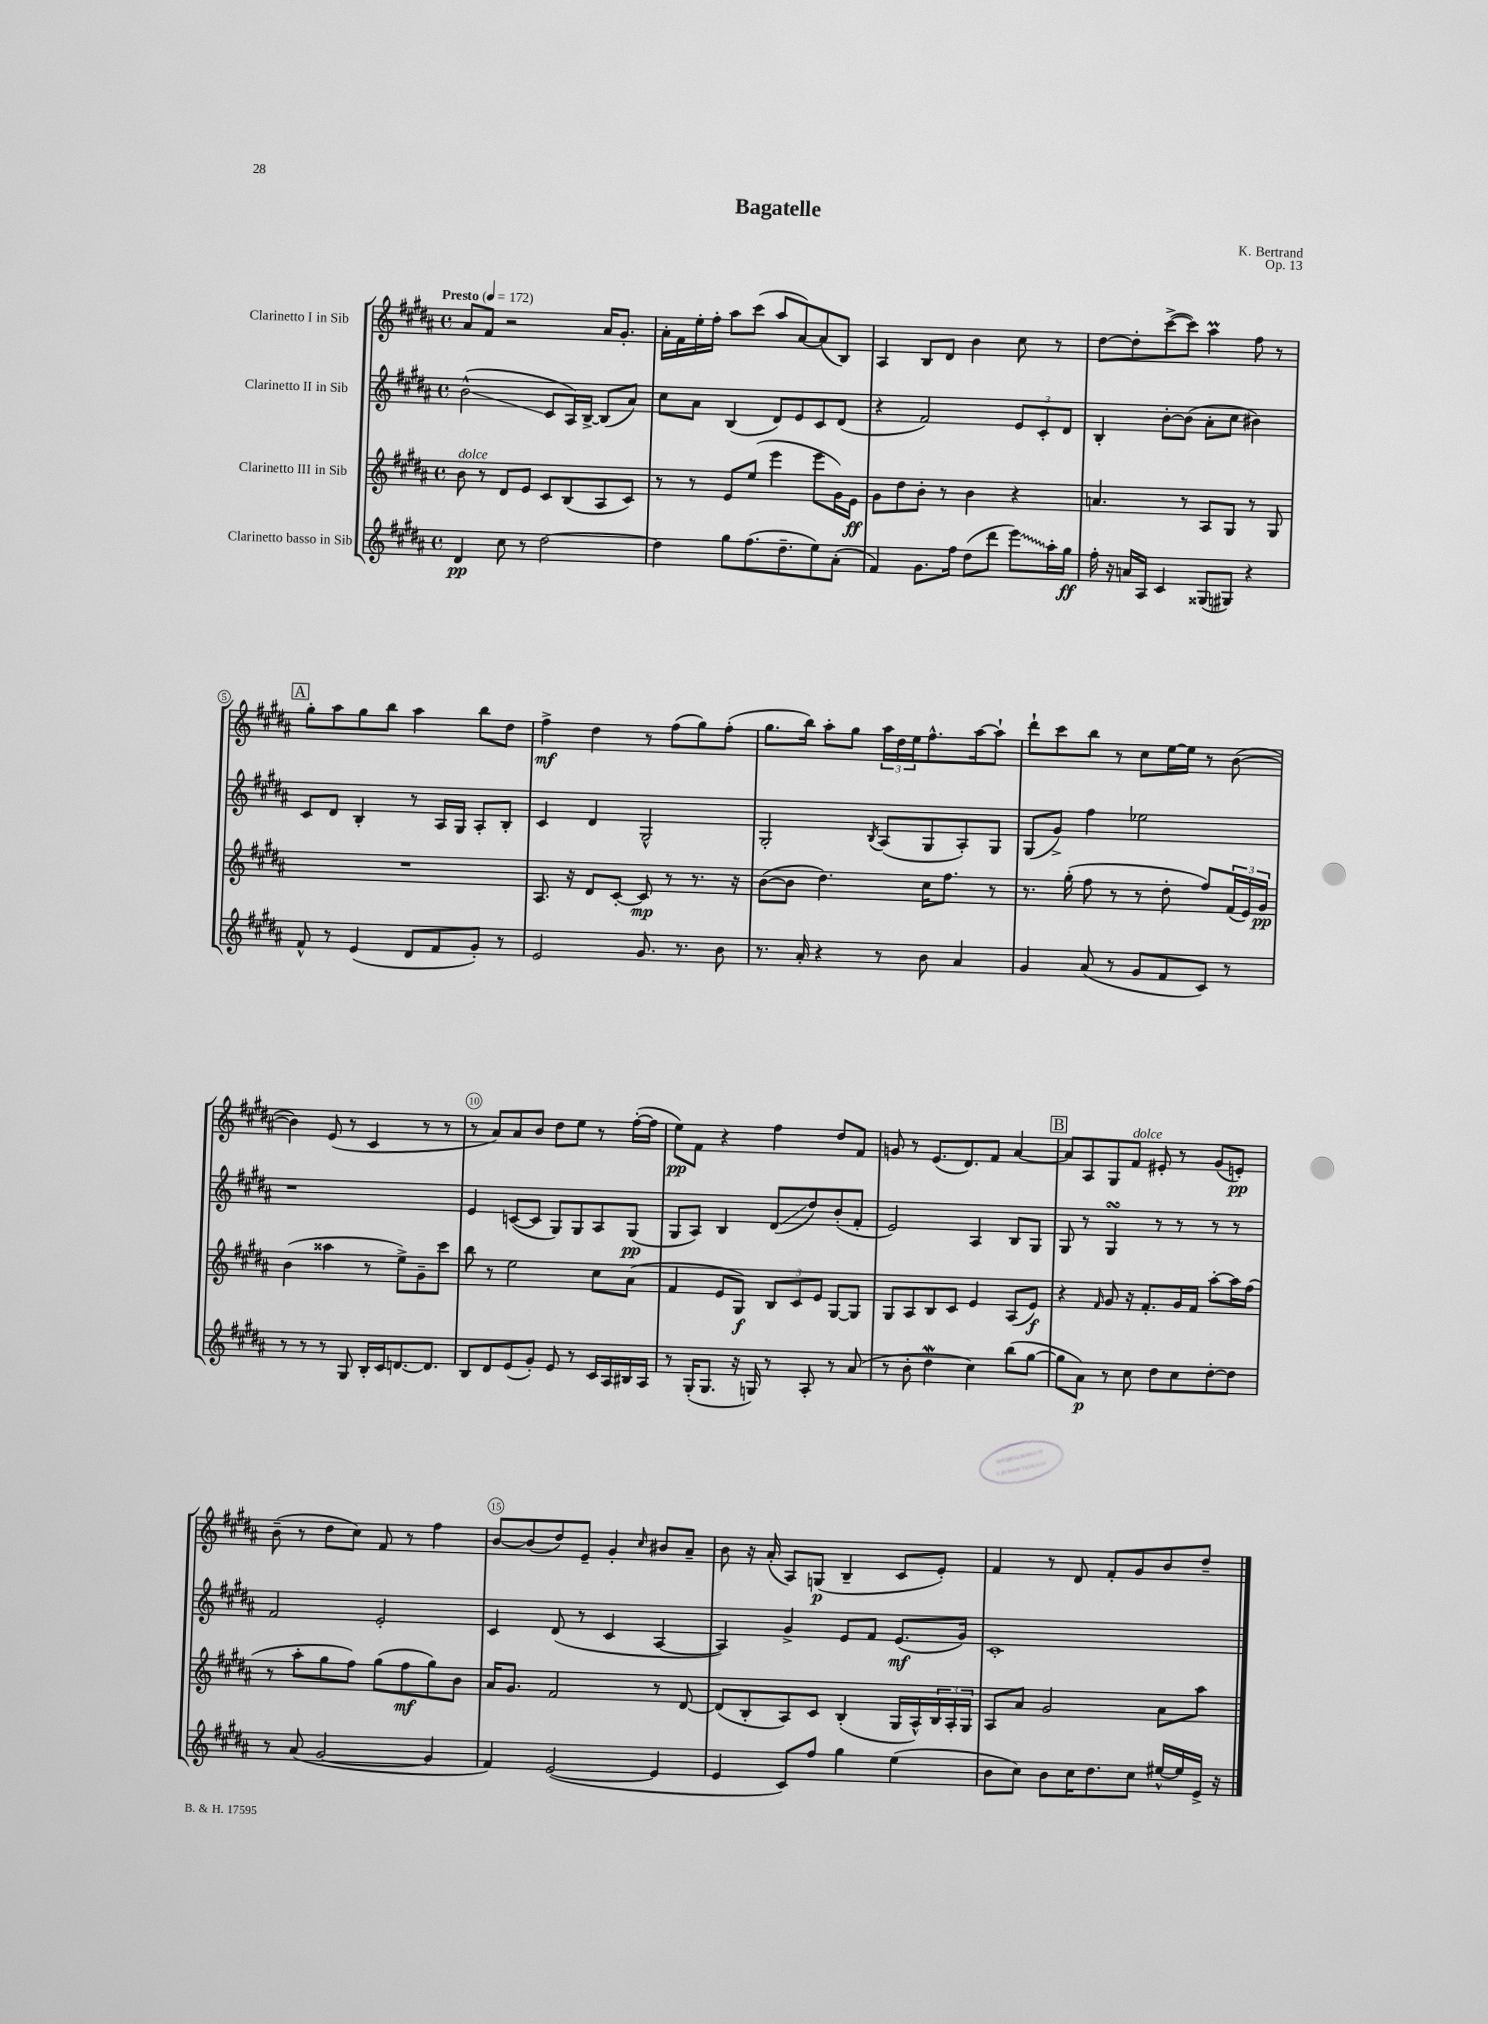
\header { title = "Bagatelle" composer = "K. Bertrand" opus = "Op. 13" }
<<
\new StaffGroup <<
\new Staff = "s0" \with { instrumentName = "Clarinetto I in Sib" } {
    \clef treble \key b \major \defaultTimeSignature \time 4/4 \tempo "Presto" 4 = 172
    ais'8 fis'8 r2 ais'16 gis'8.-. |
    ais'16-. fis'16 e''16-. fis''16-. ais''8 cis'''8( ais''8 ais'8~) ais'8( b8) |
    ais4 b8 dis'8 b'4 cis''8 r8 |
    dis''8~ dis''8-. cis'''8~->( cis'''8) ais''4\prall fis''8 r8 |
    \mark \markup { \box "A" } gis''8-. ais''8 gis''8 b''8 ais''4 b''8 dis''8 |
    fis''4->\mf dis''4 r8 fis''8( gis''8) fis''8-.( |
    gis''8. b''16) ais''8-. gis''8 \tuplet 3/2 { ais''16 dis''16 e''16 } fis''8.-^ ais''16~ ais''8-! |
    dis'''8-! cis'''8 b''8 r8 cis''8 e''16~ e''16 r8 b'8~( |
    b'4) e'8( r8 cis'4 r8 r8 |
    r8 ais'8) ais'8 b'8 dis''8 e''8 r8 fis''16~-.( fis''16 |
    e''8\pp) fis'8 r4 fis''4 dis''8 fis'8 |
    g'8 r8 e'8.( dis'8.) fis'8 ais'4~ |
    \mark \markup { \box "B" } ais'8 ais8 gis8 fis'8^\markup { \italic "dolce" } eis'8-. r8 gis'8( e'8-.\pp) |
    b'8--( r8 dis''8 cis''8) fis'8 r8 fis''4 |
    b'8~ b'8( dis''8) e'8-- gis'4-. \grace { cis''16 } bis'8 ais'8-- |
    b'8 r16 ais'16-.( ais8) g8\p( b4-- cis'8 e'8-.) |
    fis'4 r8 dis'8 fis'8-. gis'8 b'8 dis''8-- \bar "|." |
}
\new Staff = "s1" \with { instrumentName = "Clarinetto II in Sib" } {
    \clef treble \key b \major \defaultTimeSignature \time 4/4
    b'2-^\glissando( cis'8 ais16) b16~-> b8( ais'8) |
    cis''8 ais'8 b4( dis'8) e'8 cis'8 dis'8( |
    r4 fis'2) \tuplet 3/2 { e'8 cis'8-. dis'8 } |
    b4-. b'8~-. b'8( ais'8-. cis''8 bis'4) |
    \mark \markup { \box "A" } cis'8 dis'8 b4-. r8 ais16 gis16 ais8-. b8-. |
    cis'4 dis'4 gis2-^ |
    gis2-. \acciaccatura { b8 } ais8( gis8 ais8-.) gis8 |
    gis8( gis'8->) fis''4 ees''2 |
    r1 |
    e'4 c'8~( c'8 gis8) gis8 ais8 gis8\pp( |
    gis8 ais8) b4 dis'8\glissando( dis''8) b'8-.( fis'8-. |
    e'2) ais4 b8 gis8 |
    \mark \markup { \box "B" } gis8 r8 gis4\turn r8 r8 r8 r8 |
    fis'2 e'2-. |
    cis'4 dis'8( r8 cis'4 ais4~ |
    ais4) gis'4-> e'8 fis'8 e'8.\mf( gis'16) |
    cis'1-. \bar "|." |
}
\new Staff = "s2" \with { instrumentName = "Clarinetto III in Sib" } {
    \clef treble \key b \major \defaultTimeSignature \time 4/4
    b'8^\markup { \italic "dolce" } r8 dis'8 e'8 cis'8 b8( ais8 cis'8) |
    r8 r8 e'8 e''8( e'''4 e'''8 gis'16) e'16\ff |
    gis'8 dis''8 b'8-. r8 b'4 r4 |
    a'4. r8 ais8 gis8 r8 gis8 |
    \mark \markup { \box "A" } R1 |
    ais8. r16 dis'8 cis'8~-. cis'8\mp r8 r8. r16 |
    b'8~( b'8 dis''4.) cis''16 fis''8. r8 |
    r8. gis''16-.( fis''8 r8 r8 dis''8-. fis''8) \tuplet 3/2 { fis'16( e'16) gis'16\pp } |
    b'4( aisis''4 r8 e''8->) gis'8-- cis'''8 |
    b''8 r8 e''2 cis''8 ais'8( |
    fis'4 e'8 gis8\f) \tuplet 3/2 { b8 cis'8 e'8 } gis8~ gis8 |
    gis8 ais8 b8 cis'8 e'4 ais8( e'8\f) |
    \mark \markup { \box "B" } r4 \grace { fis'16 } gis'8 r16 fis'8.-. gis'16 fis'16 ais''8~-. ais''16 fis''16( |
    r8 ais''8-. gis''8 fis''8) gis''8( fis''8\mf gis''8) b'8 |
    ais'16 gis'8. fis'2 r8 dis'8~ |
    dis'8( b8-. ais8) cis'8 b4-.( gis16 ais16-^) \tuplet 3/2 { b16 ais16-. gis16 } |
    ais8 ais'8 gis'2 ais'8 ais''8 \bar "|." |
}
\new Staff = "s3" \with { instrumentName = "Clarinetto basso in Sib" } {
    \clef treble \key b \major \defaultTimeSignature \time 4/4
    dis'4\pp cis''8 r8 dis''2~ |
    dis''4 gis''8 fis''8.( dis''8.-- e''8) ais'8-.( |
    fis'4) gis'8. fis''16 dis''8( dis'''8 \once \override Glissando.style = #'zigzag e'''8\glissando) ais''16-. gis''16\ff |
    fis''16-. r16 a'16 ais16 cis'4 gisis8( gis8) r4 |
    \mark \markup { \box "A" } fis'8-^ r8 e'4( dis'8 fis'8 gis'8-.) r8 |
    e'2 gis'8. r8. b'8 |
    r8. ais'16-. r4 r8 b'8 ais'4 |
    gis'4 ais'8( r8 gis'8 fis'8 cis'8) r8 |
    r8 r8 r8 gis8 b16-. cis'16 d'8.~ d'8. |
    b8 dis'8 e'8( gis'8-.) e'8 r8 cis'16 ais16 bis16 ais16 |
    r8 gis16-.( gis8. r16 g16) r8 ais8-. r8 ais'8( |
    r8 b'8-. dis''4\mordent cis''4) b''8( gis''8~ |
    \mark \markup { \box "B" } gis''8 ais'8\p) r8 cis''8 dis''8 cis''8 dis''8~-. dis''8 |
    r8 ais'8( gis'2~ gis'4 |
    fis'4) e'2~( e'4 |
    e'4 cis'8) fis''8 gis''4 e''4( |
    b'8 cis''8) b'8 cis''16 dis''8. cis''8 eis''16~-^ eis''16 e'16-> r16 \bar "|." |
}
>>
>>
\layout { \context { \Score \override BarNumber.break-visibility = ##(#f #t #t) barNumberVisibility = #(every-nth-bar-number-visible 5) \override BarNumber.stencil = #(make-stencil-circler 0.1 0.3 ly:text-interface::print) } }
